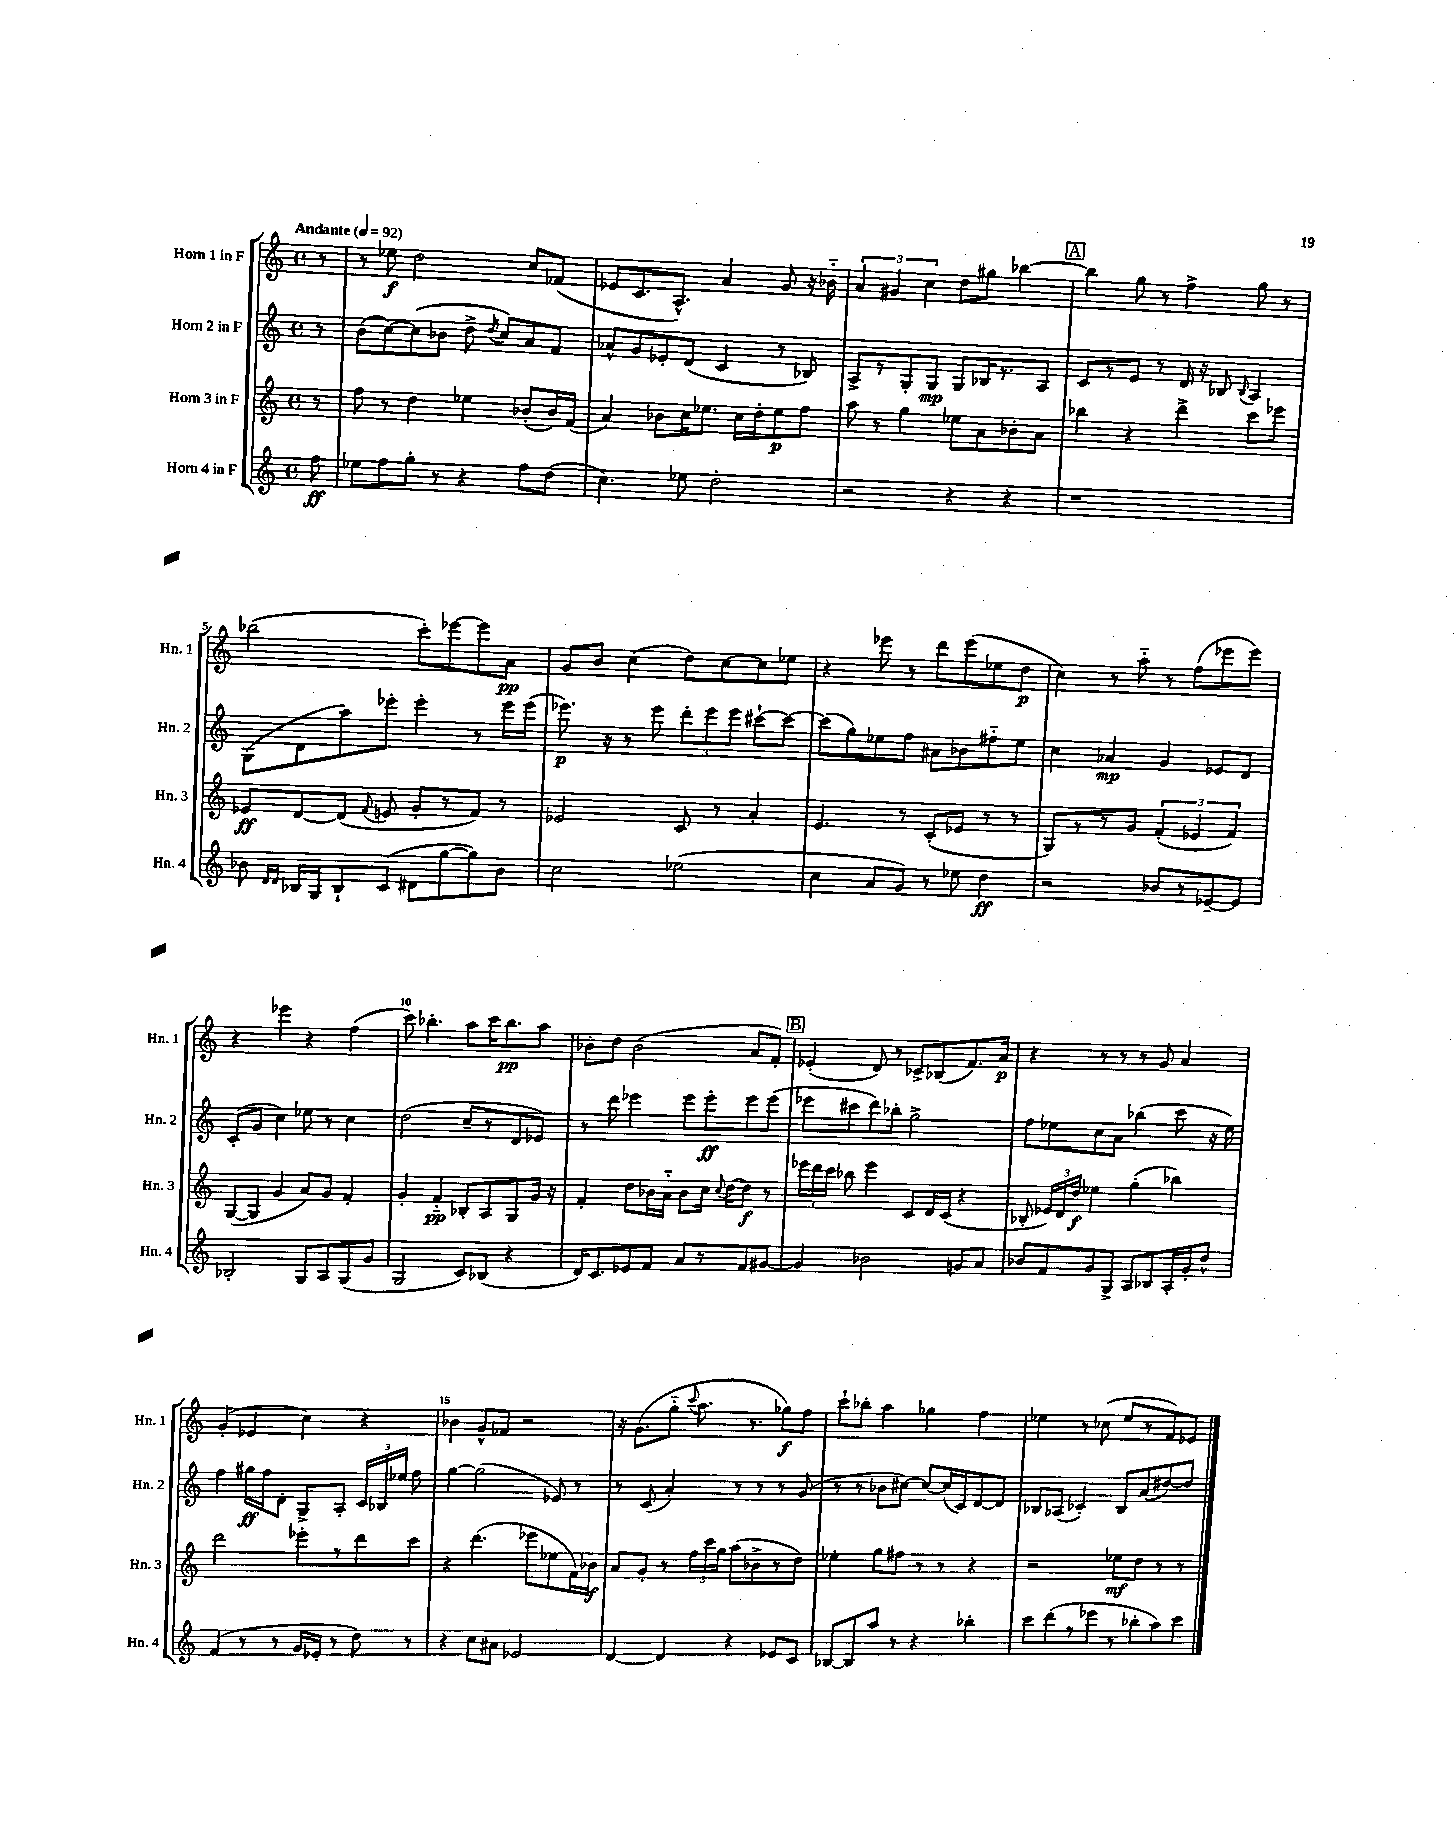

**kern	**kern	**kern	**kern
*staff4	*staff3	*staff2	*staff1
*clefG2	*clefG2	*clefG2	*clefG2
*k[]	*k[]	*k[]	*k[]
*M4/4	*M4/4	*M4/4	*M4/4
*met(c)	*met(c)	*met(c)	*met(c)
*MM92	*MM92	*MM92	*MM92
8ff	8r	8r	8r
=	=	=	=
8ee-	8ff	(8b	8r
8ff	8r	[8cc)	8ee-
8gg'	4dd	(8cc]	2dd
8r	.	8b-	.
4r	4ee-	8dd^	.
.	.	8qdd	.
.	.	8cc)	.
8ff	(8b-'	8a	8cc
(8dd	16b-)	8f	(8f-
.	(16f	.	.
=	=	=	=
4.cc)	4a)	8a-^^	8e-
.	.	8g	8.c
.	8b-	8e-'	.
.	.	.	8.A^^)
8ee-	16cc	(8d	.
.	8.ee-	.	.
2dd'	.	4c	4a
.	16cc	.	.
.	16dd'	.	.
.	8ee-	8r	8g
.	8ff	8B-)	16r
.	.	.	16b-'~
=	=	=	=
2r	8aa	8A^	6a
.	8r	8r	.
.	.	.	6g#
.	4gg	8G'	.
.	.	.	6cc
.	.	8G	.
4r	8ee-	8G	8dd
.	8a	16B-	8gg#
.	.	8.r	.
4r	8b-'	.	[4bb-
.	8a	8A	.
=	=	=	=
1r	4bb-	8c	4bb-]
.	.	8r	.
.	4r	8e	8gg
.	.	8r	8r
.	4ddd^	16d	4ff^
.	.	16r	.
.	.	8B-	.
.	.	8qqB-	.
.	8ccc	4A	8gg
.	8eee-	.	8r
=	=	=	=
8b-	8e-	(8G	(2bb-
16qqd	.	.	.
16qqd	.	.	.
16B-	[8d	8d	.
16G	.	.	.
8B-`	(8d]	8aa)	.
.	8qqf	.	.
(8c	8e	8eee-'	.
8d#	8g'	4eee-'	8ccc')
[8gg	8r	.	[8eee-
8gg])	8f)	8r	8eee-]
8b-	8r	16eee-	8a
.	.	(16eee-	.
=	=	=	=
2cc	2e-	8.eee-)	8g
.	.	.	8b
.	.	16r	.
.	.	8r	(4cc
.	.	8eee-	.
(2ee-	8c	12ddd'	8dd)
.	.	12eee-	.
.	8r	.	[8cc
.	.	12eee-	.
.	4a'	[8ccc#`	8cc]
.	.	8ccc#_	8ee-
=	=	=	=
4cc	4.e	(8ccc#]	4r
.	.	8gg)	.
8a	.	8ee-	8eee-
8g)	8r	8ff	8r
8r	(8c'	8a#	8ddd
8ee-	8e-	8b-	(8eee-
4dd	8r	8ff#'~	8ee-
.	8r	8ee-	8dd
=	=	=	=
2r	8G)	4cc	4cc)
.	8r	.	.
.	8r	4a-	8r
.	8g	.	8aa'~
8b-	(6f'	4g	8r
8r	.	.	(8ff
.	6e-	.	.
[8e-~	.	8e-	8eee-
.	6f)	.	.
8e-]	.	8d	8eee-)
=	=	=	=
2B-'	([8G	(8c'	4r
.	8G]	8g	.
.	4g	4cc)	4eee-
8G	8a)	8ee-	4r
8A	8g	8r	.
(8G	4f'	4cc	(4ff
8g	.	.	.
=	=	=	=
2G	4g'	(2dd	8ccc)
.	.	.	4.bb-'
.	4f'~	.	.
8c)	8B-'	8cc~	8aa
(8B-	8A	8r	16ccc
.	.	.	8.bb-
4r	8G	8d	.
.	16g	8e-)	8aa
.	16r	.	.
=	=	=	=
16d)	4f'	8r	8b-'
8.c	.	.	.
.	.	8ddd	8dd
8e-	8dd	4eee-	(2b-
8f	16b-	.	.
.	16a'~	.	.
8a	8b-	8eee-	.
8r	16cc	8eee-'	.
.	8qqcc	.	.
.	[16dd	.	.
8f	8dd]	8eee-	8a
[8g#	8r	(8eee-	8f')
=	=	=	=
4g#]	24eee-	8eee-	(4e-'
.	24ddd	.	.
.	24ccc	.	.
.	8bb-	8ccc#	.
2b-	4eee-	8ddd)	8d)
.	.	8bb-'	8r
.	8c	2gg^	8c-^
.	16d	.	(8B-
.	(16c	.	.
8g	4r	.	8.f)
8a	.	.	.
.	.	.	16a
=	=	=	=
8b-	8B-'	8ff	4r
8f	24e-)	8ee-	.
.	24d	.	.
.	24dd	.	.
8g	4ee-	8cc	8r
8G^	.	8a	8r
8A	(4gg'	(4bb-	8r
8B-	.	.	8g
16A'	4bb-)	8ccc	4a
16g'	.	.	.
8dd^^	.	16r	.
.	.	16ee-)	.
=	=	=	=
(4f	2ddd	4ff	(4g'
8r	.	16gg#	4e-
.	.	16ff	.
8r	.	8d'	.
16g	8eee-'	8G^	4cc)
16e-'	.	.	.
8r	8r	8A'	.
8dd)	8ddd	24c	4r
.	.	24B-	.
.	.	24ee-	.
8r	8ccc	8ff	.
=	=	=	=
4r	4r	[4gg	4b-
8cc	(4.ddd	(2gg]	8g^^
8a#	.	.	8f-
2e-	.	.	2r
.	8eee-	.	.
.	8ee-	8e-)	.
.	16f)	8r	.
.	16b-	.	.
=	=	=	=
[4d	8a	8r	16r
.	.	.	(8.g
.	8g'	(8c	.
4d]	8r	4a')	8gg'~
.	.	.	8qqccc
.	24ff	.	8.aa
.	24ccc	.	.
.	24gg	.	.
4r	(8aa	8r	.
.	.	.	8.r
.	8b-^	8r	.
8e-	8r	8r	8gg-)
8c	8dd)	(8g	8ff
=	=	=	=
[8B-	4ee-'	8r	8ccc`
8B-]	.	8r	8bb-'
8aa	8gg	8b-	4aa
8r	8ff#	[8cc#)	.
4r	8r	8cc#_	4gg-
.	8r	(16cc#]	.
.	.	16c)	.
4bb-'	4r	[8d	4ff
.	.	8d]	.
=	=	=	=
8ccc	2r	8B-	4ee-
(8ddd	.	(8A-	.
8r	.	4c-')	8r
8eee-	.	.	(8cc-
8r	8ee-	8B-	8ee-
8bb-'	8dd	(8a	8r
8aa)	8r	[8dd#)	8f)
8ccc	8r	8dd#]	8e-
==	==	==	==
*-	*-	*-	*-
